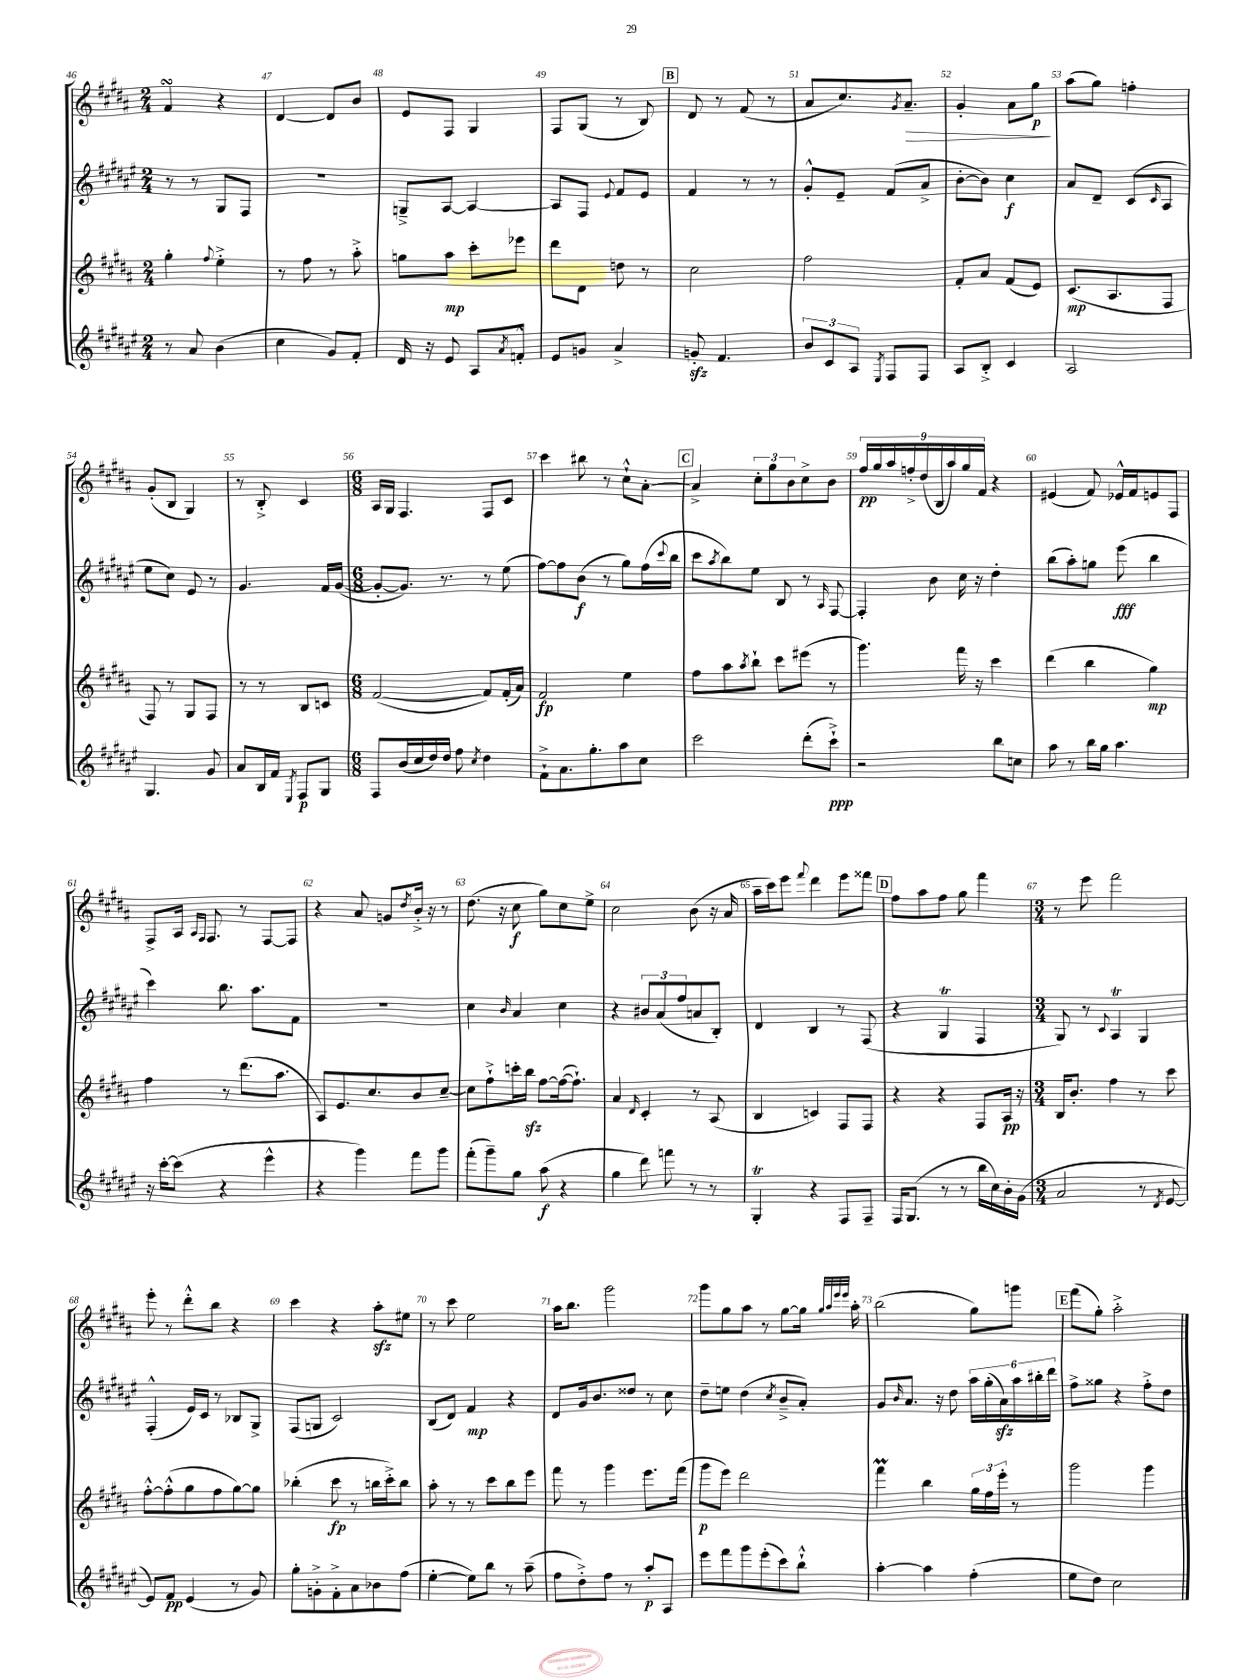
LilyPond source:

<<
\new StaffGroup <<
\new Staff = "s0" {
    \clef treble \key b \major \numericTimeSignature \time 2/4
    fis'4\turn r4 |
    dis'4~ dis'8 b'8 |
    e'8 fis8 gis4 |
    fis8 gis8( r8 b8) |
    \mark \markup { \box "B" } dis'8 r8 fis'8( r8 |
    ais'8 cis''8.) \acciaccatura { gis'8 } ais'8.--\> |
    gis'4-. ais'8 gis''8\p\! |
    ais''8( gis''8) f''4-. |
    gis'8-.( b8 gis4) |
    r8 b8-.-> cis'4 |
    \numericTimeSignature \time 6/8 ais16 gis16 fis4. fis8 cis'8 |
    cis'''4 bis''8 r8 cis''8-!-^ ais'8~-. |
    \mark \markup { \box "C" } ais'4-> \tuplet 3/2 { cis''8-. gis''8 b'8 } cis''8-> b'8 |
    \tuplet 9/8 { fis''16\pp gis''16 ais''16 f''16-.-> dis''16( b16 ais''16) gis''16 fis'16 } r4 |
    eis'4( fis'8) ees'16-^ fis'16 e'8 fis8 |
    fis8-> ais16 \grace { ais16 fis16 } fis8. r8 fis8~ fis8 |
    r4 ais'8 g'8 \acciaccatura { dis''8 } b'16-.-> r16 r8 |
    dis''8.( r16 cis''8\f gis''8) cis''8 e''8-> |
    cis''2 b'8( r16 ais'16 |
    ais''16-- cis'''16) e'''8 \appoggiatura { fis'''8 } dis'''4 e'''8 fisis'''8 |
    \mark \markup { \box "D" } fis''8 ais''8 fis''8 gis''8 fis'''4 |
    \numericTimeSignature \time 3/4 r8 e'''8 fis'''2 |
    e'''8-. r8 dis'''8-.-^ b''8 r4 |
    cis'''4 r4 ais''8-.\sfz eis''8 |
    r8 cis'''8 e''2 |
    ais''16 b''8. gis'''2 |
    gis'''8 gis''8 ais''8 r8 gis''8~ gis''16 \grace { gis''32 ais''32 e'''32 e'''32 } ais''16-. |
    b''2( gis''8) g'''8 |
    \mark \markup { \box "E" } fis'''8( gis''8-.) ais''2-.-> \bar "|." |
}
\new Staff = "s1" {
    \clef treble \key fis \major \numericTimeSignature \time 2/4
    r8 r8 gis8 fis8 |
    r2 |
    g8---> ais8~ ais4~ |
    ais8 fis8 \appoggiatura { eis'8 } fis'8 eis'8 |
    \mark \markup { \box "B" } fis'4 r8 r8 |
    gis'8-.-^ eis'8-- fis'8( ais'8-> |
    b'8~-. b'8) cis''4\f |
    ais'8 dis'8-- cis'8( \grace { cis'16 } ais8 |
    eis''8 cis''8) eis'8 r8 |
    gis'4. fis'16 gis'16~( |
    \numericTimeSignature \time 6/8 gis'8~-. gis'8.) r8. r8 eis''8( |
    fis''8~) fis''8 b'8\f( r8 gis''8) fis''16( \appoggiatura { cis'''8 } b''16 |
    \mark \markup { \box "C" } cis'''8 \acciaccatura { ais''8 } b''8) eis''8 b8 r8 \grace { ais16 } fis8~ |
    fis4-. b'8 cis''16 r16 dis''4-. |
    b''8( ais''8-.) g''8 eis'''8\fff( b''4 |
    cis'''4) b''8. ais''8. fis'8 |
    R2. |
    cis''4 \grace { b'16 } ais'4 cis''4 |
    r4 \tuplet 3/2 { bis'8 ais'8( fis''8 } a'8 b8-.) |
    dis'4 b4 r8 fis8( |
    \mark \markup { \box "D" } r4 gis4\trill fis4 |
    \numericTimeSignature \time 3/4 gis8) r8 \appoggiatura { cis'8 } ais4\trill gis4 |
    fis4-.-^( eis'16) cis'16 r8 bes8 gis8-> |
    fis8( g8 cis'2) |
    b8( dis'8) fis'4\mp r4 |
    dis'8 gis'16 b'8. disis''8 r8 cis''8 |
    dis''8-- e''8 dis''4( \acciaccatura { cis''8 } b'8---> ais'8-.) |
    gis'8 \grace { b'16 } ais'8. r16 dis''8 \tuplet 6/4 { ais''16 gis''16-.( ais'16\sfz) ais''16 bis''16-. dis'''16 } |
    \mark \markup { \box "E" } fis''8-> gisis''8 r4 fis''8-.-> dis''8 \bar "|." |
}
\new Staff = "s2" {
    \clef treble \key b \major \numericTimeSignature \time 2/4
    gis''4-. \appoggiatura { fis''8 } e''4-.-> |
    r8 fis''8 r8 ais''8-.-> |
    g''8 ais''8\mp cis'''8-. ees'''8 |
    dis'''8 dis'8 d''8 r8 |
    \mark \markup { \box "B" } cis''2 |
    fis''2 |
    fis'8-. ais'8 fis'8( e'8) |
    cis'8.\mp( ais8. fis8 |
    fis8) r8 gis8 fis8 |
    r8 r8 b8 c'8 |
    \numericTimeSignature \time 6/8 fis'2~( fis'8) fis'16-.( ais'16) |
    fis'2\fp e''4 |
    \mark \markup { \box "C" } fis''8 ais''8 \acciaccatura { ais''8 } b''8-! cis'''8 eis'''8( r8 |
    gis'''4.) fis'''16 r16 cis'''4 |
    dis'''4( b''4 gis''4\mp) |
    fis''4 r8 dis'''8.( ais''8. |
    ais8) e'8. cis''8. b'8 cis''8~-- |
    cis''8 fis''8-!-> c'''16-. b''16\sfz fis''8~ fis''16~( fis''8.-!) |
    ais'4 \grace { dis'16 } cis'4-. r8 ais8( |
    b4 c'4) fis8 fis8 |
    \mark \markup { \box "D" } r4 r4 fis8 ais16\pp r16 |
    \numericTimeSignature \time 3/4 b16 b'8.-. fis''4 r8 cis'''8 |
    fis''8~-.-^ fis''8-.-^( gis''8 fis''8 gis''8~) gis''8 |
    bes''4-.( cis'''8\fp r8 b''16 cis'''16-.->) b''8 |
    ais''8-. r8 r8 cis'''8 b''8 e'''8 |
    fis'''8 r8 gis'''4 e'''8. fis'''16( |
    gis'''8\p e'''8) dis'''2 |
    fis'''4\prall b''4 \tuplet 3/2 { gis''16 fis''16 e'''16-. } r8 |
    \mark \markup { \box "E" } gis'''2 gis'''4 \bar "|." |
}
\new Staff = "s3" {
    \clef treble \key fis \major \numericTimeSignature \time 2/4
    r8 ais'8 b'4( |
    cis''4 gis'8) fis'8-. |
    dis'16 r16 eis'8 ais8 \acciaccatura { ais'8 } f'8-.-^ |
    eis'8 g'8 ais'4-> |
    \mark \markup { \box "B" } g'8-.\sfz fis'4. |
    \tuplet 3/2 { b'8 cis'8 ais8 } \acciaccatura { eis8 } fis8 fis8 |
    ais8 b8-.-> cis'4 |
    ais2 |
    gis4. gis'8 |
    ais'8 b16 fis'16 \acciaccatura { eis8 } fis8\p gis8 |
    \numericTimeSignature \time 6/8 fis8 b'16( cis''16 dis''16) dis''16 fis''8 \acciaccatura { cis''8 } dis''4 |
    fis'8-!-> ais'8. gis''8.-. ais''8 cis''8 |
    \mark \markup { \box "C" } cis'''2 dis'''8-.( cis'''8-!->\ppp) |
    r2 b''8 c''8 |
    ais''8 r8 b''16 gis''16 ais''4. |
    r16 cis'''16~-. cis'''8( r4 eis'''4-^ |
    r4 gis'''4) fis'''8 gis'''8 |
    fis'''8-.( gis'''8--) gis''8 ais''8\f( r4 |
    gis''4 dis'''8) f'''8 r8 r8 |
    gis4-.\trill r4 fis8 fis8-- |
    \mark \markup { \box "D" } fis16 gis8.( r8 r8 b''16 cis''16) b'16-. gis'16( |
    \numericTimeSignature \time 3/4 ais'2 r8 \acciaccatura { dis'8 } eis'8~ |
    eis'8) fis'8\pp eis'4( r8 gis'8) |
    gis''8-. g'8-.-> fis'8-.-> ais'8 bes'8 fis''8( |
    eis''4~-. eis''8) b''8 r8 ais''8--( |
    fis''8 dis''8-.->) fis''8 r8 ais''8-.\p ais8 |
    eis'''8 fis'''8 gis'''8 eis'''8-.( cis'''8) b''8-!-^ |
    ais''4~-. ais''4 fis''4-.( |
    \mark \markup { \box "E" } eis''8 dis''8) cis''2 \bar "|." |
}
>>
>>
\layout { \context { \Score currentBarNumber = #46 \override BarNumber.break-visibility = ##(#f #t #t) barNumberVisibility = #all-bar-numbers-visible } }
